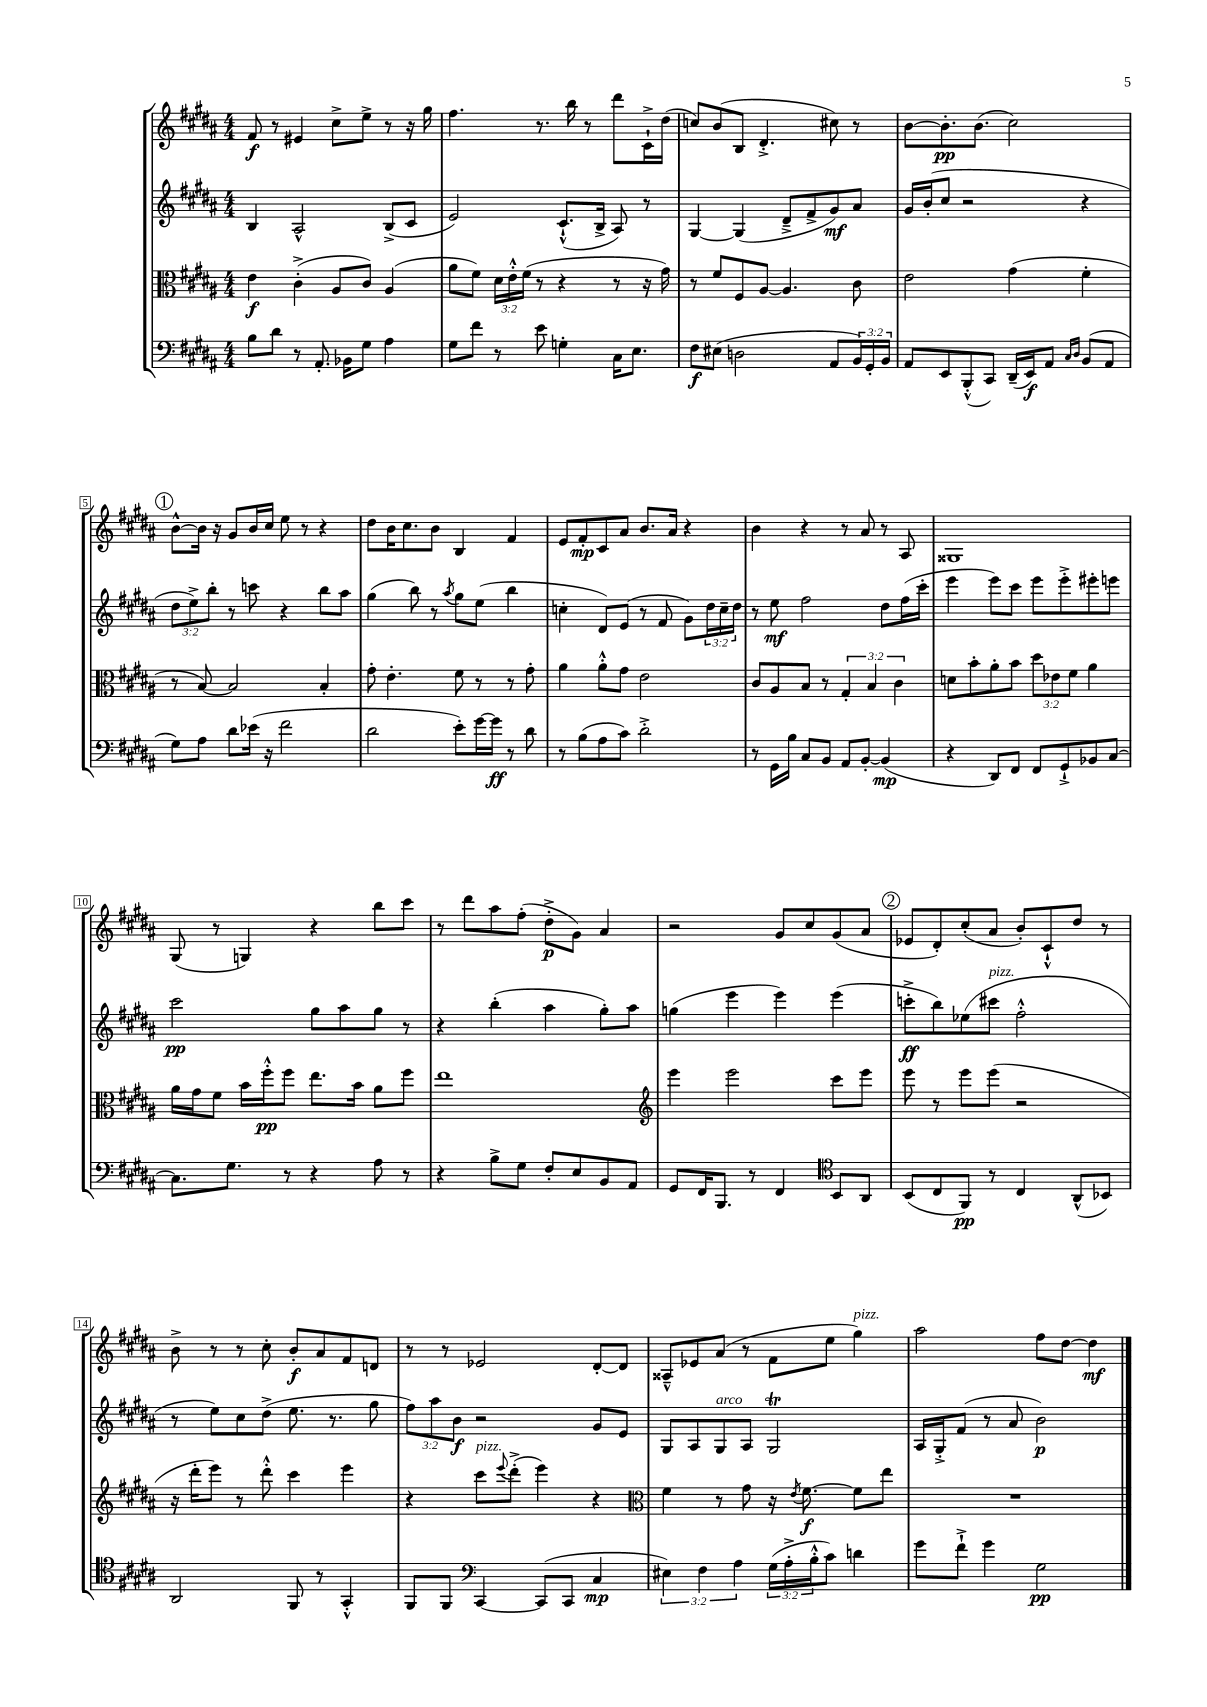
<<
\new StaffGroup <<
\new Staff = "s0" {
    \clef treble \key b \major \numericTimeSignature \time 4/4
    fis'8\f r8 eis'4 cis''8-> e''8-> r8 r16 gis''16 |
    fis''4. r8. b''16 r8 dis'''8 cis'16-!-> dis''16( |
    c''8) b'8( b8 dis'4.-.-> cis''8) r8 |
    b'8~ b'8.-.\pp b'8.( cis''2) |
    \mark \markup { \circle "1" } b'8~-^ b'16 r16 gis'8 b'16 cis''16 e''8 r8 r4 |
    dis''8 b'16 cis''8. b'8 b4 fis'4 |
    e'8 fis'8-.\mp cis'8 ais'8 b'8. ais'16 r4 |
    b'4 r4 r8 ais'8 r8 ais8 |
    gisis1 |
    gis8( r8 g4) r4 b''8 cis'''8 |
    r8 dis'''8 ais''8 fis''8-.( dis''8-.->\p gis'8) ais'4 |
    r2 gis'8 cis''8 gis'8( ais'8 |
    \mark \markup { \circle "2" } ees'8 dis'8-.) cis''8-.( ais'8 b'8-.) cis'8-!-^ dis''8 r8 |
    b'8-> r8 r8 cis''8-. b'8-.\f ais'8 fis'8 d'8 |
    r8 r8 ees'2 dis'8~-. dis'8 |
    aisis8---^ ees'8 ais'8( r8 fis'8 e''8 gis''4^\markup { \italic "pizz." }) |
    ais''2 fis''8 dis''8~ dis''4\mf \bar "|." |
}
\new Staff = "s1" {
    \clef treble \key b \major \numericTimeSignature \time 4/4 \override Staff.TupletNumber.text = #tuplet-number::calc-fraction-text
    b4 ais2-^ b8->( cis'8 |
    e'2) cis'8.-!-^( b16-> ais8) r8 |
    gis4~ gis4( dis'8---> fis'8-> gis'8\mf) ais'8 |
    gis'16 b'16-.( cis''8 r2 r4 |
    \mark \markup { \circle "1" } \tuplet 3/2 { dis''8 e''8->) b''8-. } r8 c'''8 r4 b''8 ais''8 |
    gis''4( b''8) r8 \acciaccatura { ais''8 } gis''8 e''8( b''4 |
    c''4-. dis'8) e'8( r8 fis'8 gis'8) \tuplet 3/2 { dis''16 c''16-- dis''16 } |
    r8 e''8\mf fis''2 dis''8 fis''16( cis'''16-. |
    e'''4 e'''8) cis'''8 e'''8 e'''8-.-> eis'''8-. e'''8 |
    cis'''2\pp gis''8 ais''8 gis''8 r8 |
    r4 b''4-.( ais''4 gis''8-.) ais''8 |
    g''4( e'''4 e'''4) e'''4( |
    \mark \markup { \circle "2" } c'''8-.->\ff b''8) ees''8( cis'''8^\markup { \italic "pizz." } fis''2-.-^ |
    r8 e''8) cis''8 dis''8->( e''8. r8. gis''8 |
    \tuplet 3/2 { fis''8) ais''8 b'8\f } r2 gis'8 e'8 |
    gis8 ais8 gis8^\markup { \italic "arco" } ais8 gis2\trill |
    ais16 gis16-.-> fis'8( r8 ais'8 b'2\p) \bar "|." |
}
\new Staff = "s2" {
    \clef alto \key b \major \numericTimeSignature \time 4/4 \override Staff.TupletNumber.text = #tuplet-number::calc-fraction-text
    e'4\f cis'4-.->( ais8 cis'8) ais4( |
    ais'8 fis'8) \tuplet 3/2 { dis'16 e'16-.-^ fis'16( } r8 r4 r8 r16 gis'16) |
    r8 fis'8 fis8 ais8~ ais4. cis'8 |
    e'2 gis'4( fis'4-. |
    \mark \markup { \circle "1" } r8 b8~) b2 b4-. |
    gis'8-. e'4.-. fis'8 r8 r8 gis'8-. |
    ais'4 ais'8-.-^ gis'8 e'2 |
    cis'8 ais8 b8 r8 \tuplet 3/2 { gis4-. b4 cis'4 } |
    d'8 b'8-. ais'8-. b'8 \tuplet 3/2 { dis''8 ees'8 fis'8 } ais'4 |
    ais'16 gis'16 fis'8 b'16 fis''16-.-^\pp fis''8 e''8. b'16 ais'8 fis''8 |
    e''1 |
    \clef treble e'''4 e'''2 cis'''8 e'''8 |
    \mark \markup { \circle "2" } e'''8 r8 e'''8 e'''8( r2 |
    r16 dis'''16-. e'''8) r8 dis'''8-.-^ cis'''4 e'''4 |
    r4 cis'''8^\markup { \italic "pizz." } \appoggiatura { e'''8 } dis'''8-.->( e'''4) r4 |
    \clef alto fis'4 r8 gis'8 r16 \acciaccatura { e'8 } fis'8.~\f fis'8 e''8 |
    R1 \bar "|." |
}
\new Staff = "s3" {
    \clef bass \key b \major \numericTimeSignature \time 4/4 \override Staff.TupletNumber.text = #tuplet-number::calc-fraction-text
    b8 dis'8 r8 ais,8.-. bes,16 gis8 ais4 |
    gis8 fis'8 r8 e'8 g4-. cis16 e8. |
    fis8\f eis8( d2 ais,8 \tuplet 3/2 { b,16) gis,16-. b,16 } |
    ais,8 e,8 b,,8-.-^( cis,8) dis,16--( e,16\f) ais,8 \grace { cis16 dis16 } b,8( ais,8 |
    \mark \markup { \circle "1" } gis8) ais8 dis'8 ees'16( r16 fis'2 |
    dis'2 e'8-.) gis'16~ gis'16\ff r8 dis'8 |
    r8 b8( ais8 cis'8) dis'2-.-> |
    r8 gis,16 b16 cis8 b,8 ais,8 b,8~-. b,4\mp( |
    r4 dis,8) fis,8 fis,8 gis,8-!-> bes,8 cis8~ |
    cis8. gis8. r8 r4 ais8 r8 |
    r4 b8-> gis8 fis8-. e8 b,8 ais,8 |
    gis,8 fis,16 b,,8. r8 fis,4 \clef tenor b,8 ais,8 |
    \mark \markup { \circle "2" } b,8( cis8 fis,8\pp) r8 cis4 ais,8-^( bes,8) |
    ais,2 fis,8 r8 gis,4-.-^ |
    fis,8 fis,8 \clef bass cis,4~ cis,8( cis,8 cis4\mp |
    \tuplet 3/2 { eis4) fis4 ais4 } \tuplet 3/2 { gis16( ais16-.-> b16-.-^ } cis'8) d'4 |
    gis'8 fis'8-!-> gis'4 gis2\pp \bar "|." |
}
>>
>>
\layout { \context { \Score \override BarNumber.stencil = #(make-stencil-boxer 0.1 0.3 ly:text-interface::print) } }
